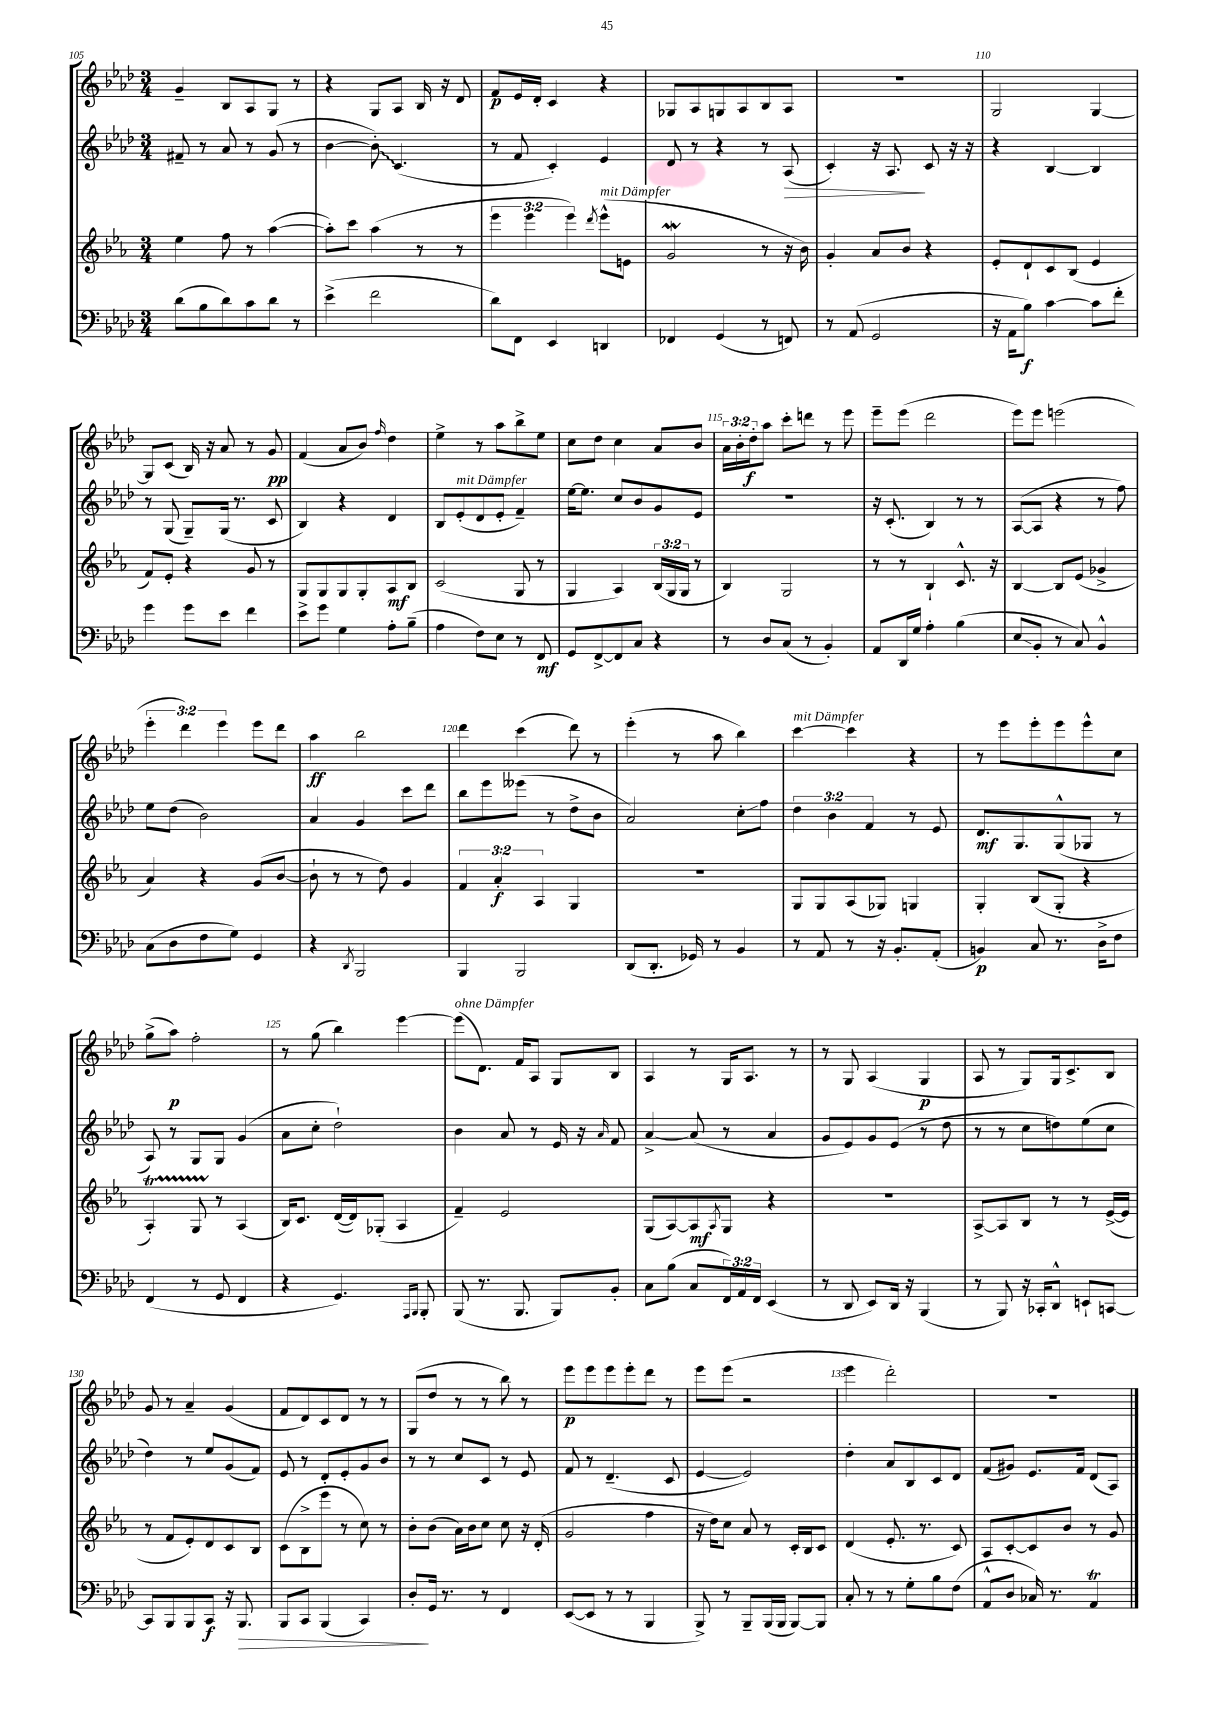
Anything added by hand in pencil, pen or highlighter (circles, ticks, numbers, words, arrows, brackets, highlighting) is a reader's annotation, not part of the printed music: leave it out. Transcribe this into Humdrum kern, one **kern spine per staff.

**kern	**kern	**kern	**kern
*staff4	*staff3	*staff2	*staff1
*clefF4	*clefG2	*clefG2	*clefG2
*k[b-e-a-d-]	*k[b-e-a-]	*k[b-e-a-d-]	*k[b-e-a-d-]
*M3/4	*M3/4	*M3/4	*M3/4
(8d-	4ee-	8f#~	4g~
8B-	.	8r	.
8d-)	8ff	8a-	8B-
8c	8r	8r	8A-
8d-	([4aa-	(8g	8G
8r	.	8r	8r
=	=	=	=
(4e-^	8aa-'])	[4b-	4r
.	8ccc	.	.
2f	(4aa-	8b-'])	8G
.	.	(4.c	8A-
.	8r	.	16B-
.	.	.	16r
.	8r	.	8d-
=	=	=	=
8d-)	6eee-	8r	8f
8FF	.	8f	16e-
.	6eee-	.	.
.	.	.	16d-'
4EE-	.	4c')	4c
.	6eee-)	.	.
.	8qddd	.	.
4DD	(8eee-^^	4e-	4r
.	8e	.	.
=	=	=	=
4FF-	2g	8d-	8G-
.	.	8r	8A-
(4GG	.	4r	8G
.	.	.	8A-
8r	8r	8r	8B-
8FF)	16r	(8A-	8A-
.	16b-)	.	.
=	=	=	=
8r	4g'	4c')	2.r
(8AA-	.	.	.
2GG	8a-	16r	.
.	.	8.A-	.
.	8b-	.	.
.	4r	8c	.
.	.	16r	.
.	.	16r	.
=	=	=	=
16r	8e-'	4r	2G
16AA-	.	.	.
8B-)	8d`	.	.
[4c	8c	[4B-	.
.	(8B-	.	.
8c]	4e-	4B-]	[4G
8f'	.	.	.
=	=	=	=
4g	8f)	8r	8G]
.	8e-'	(8G	(8c
8g	4r	8G~)	16B-)
.	.	.	16r
8e-	.	(16G	8a-
.	.	8.r	.
4f	8g	.	8r
.	8r	8c	8g
=	=	=	=
8e-^	8G	4B-)	(4f
8g	8G	.	.
4G	8G	4r	8a-
.	8G'	.	8b-)
.	.	.	16qqff
8A-'	8A-	4d-	4dd-
(8B-~	8B-	.	.
=	=	=	=
4A-	(2c	8B-	4ee-^
.	.	(8e-'	.
8F)	.	8d-	8r
8E-	.	8e-'	8aa-
8r	8G	4f~)	8bb-^
8FF	8r	.	8ee-
=	=	=	=
8GG	4G	[16ee-	8cc
.	.	8.ee-]	.
[8FF^	.	.	8dd-
8FF]	4A-)	8cc	4cc
8C	.	8b-	.
4r	(24B-	8g	8a-
.	24G	.	.
.	24G	.	.
.	8r	8e-	8b-
=	=	=	=
8r	4B-)	2.r	24a-
.	.	.	24b-'
.	.	.	24dd-'
8D-	.	.	8aa-
(8C	2G	.	8ccc'
8r	.	.	8ddd
4BB-')	.	.	8r
.	.	.	8eee-
=	=	=	=
8AA-	8r	16r	8eee-~
.	.	(8.c'	.
16DD-	8r	.	(8eee-
16G	.	.	.
4A-'	4B-`	4B-)	2ddd-
(4B-	8.c^^	8r	.
.	.	8r	.
.	16r	.	.
=	=	=	=
8E-	[4B-	([8A-	8eee-)
8BB-'	.	8A-]	8eee-
8r	8B-]	4r	(2eee
8C)	(8e-	.	.
4BB-^^	4g-^	8r	.
.	.	8ff)	.
=	=	=	=
(8C	4a-)	8ee-	6eee-'
8D-	.	(8dd-	.
.	.	.	6ddd-)
8F	4r	2b-)	.
.	.	.	6eee-
8G)	.	.	.
4GG	(8g	.	8eee-
.	[8b-	.	8ddd-
=	=	=	=
4r	8b-`]	4a-	4aa-
.	8r	.	.
8qDD-	.	.	.
2BBB-	8r	4g	2bb-
.	8dd)	.	.
.	4g	8ccc	.
.	.	8ddd-	.
=	=	=	=
4BBB-	6f	8bb-	4ddd-
.	.	8eee-	.
.	6a-'	.	.
2BBB-	.	(8eee--	(4ccc
.	6A-	.	.
.	.	8r	.
.	4G	8dd-^	8ddd-)
.	.	8b-	8r
=	=	=	=
(8DD-	2.r	2a-)	(4eee-'
8.DD-'	.	.	.
.	.	.	8r
16GG-)	.	.	.
8r	.	.	8aa-
4BB-	.	8cc'	4bb-)
.	.	8ff	.
=	=	=	=
8r	8G	6dd-	[4ccc
8AA-	8G	.	.
.	.	6b-	.
8r	(8A-	.	4ccc]
.	.	6f	.
16r	8G-)	.	.
8.BB-'	.	.	.
.	4G	8r	4r
(8AA-'	.	8e-	.
=	=	=	=
4BB)	4G'	8.d-	8r
.	.	.	8eee-
.	.	8.G	.
8C	(8B-	.	8eee-'
8.r	8G'	(8G^^	8eee-
.	4r	8G-	8eee-^^
16D-^	.	.	.
8F	.	8r	8cc
=	=	=	=
(4FF	4A-')	8A-)	(8gg^
.	.	8r	8aa-)
8r	8G	8G	2ff'
8GG	8r	8G	.
4FF	(4A-	(4g	.
=	=	=	=
4r	16B-)	8a-	8r
.	8.c	.	.
.	.	8cc'	(8gg
4.GG)	([16d	2dd-`)	4bb-)
.	16d])	.	.
.	(8G-'	.	.
.	4A-	.	[4eee-
16qqAAA-	.	.	.
16qqBBB-	.	.	.
8BBB-'	.	.	.
=	=	=	=
(8BBB-	4f~)	4b-	(8eee-]
8.r	.	.	8.d-)
.	2e-	8a-	.
8.BBB-	.	.	16f
.	.	8r	8A-
8BBB-)	.	16e-	8G
.	.	16r	.
.	.	16qqa-	.
8BB-'	.	8f	8B-
=	=	=	=
8C	(8G	[4a-^	4A-
(8B-	[8A-)	.	.
8C	8A-]	(8a-]	8r
.	8qA-	.	.
24FF)	8G	8r	16G
24AA-	.	.	.
.	.	.	8.A-
24FF	.	.	.
(4EE-	4r	4a-	.
.	.	.	8r
=	=	=	=
8r	2.r	8g	8r
8DD-	.	8e-)	8G
8EE-)	.	8g	(4A-
16DD-	.	(8e-	.
16r	.	.	.
(4BBB-	.	8r	4G
.	.	8dd-	.
=	=	=	=
8r	[8A-^	8r	8A-
8BBB-)	8A-]	8r	8r
16r	8B-	8cc	8G)
16CC-'	.	.	.
8DD-^^	8r	8dd)	16G
.	.	.	8.c^
8EE`	8r	(8ee-	.
[8CC	([16e-^	8cc	8B-
.	16e-]	.	.
=	=	=	=
8CC]	8r	4dd-)	8g
8BBB-	8f	.	8r
8BBB-	8e-')	8r	4a-~
8CC	8d	8ee-	.
16r	8c	(8g	(4g
8.BBB-	.	.	.
.	8B-	8f)	.
=	=	=	=
8BBB-	(8c	8e-	8f
8CC	8B-^	8r	8d-)
(4BBB-	8eee-	8d-'	8c
.	8r	8e-'	8d-
4CC)	8cc)	8g	8r
.	8r	8b-	8r
=	=	=	=
8D-'	8b-'	8r	(8G
16GG	(8b-	8r	8dd-
8.r	.	.	.
.	16a-)	8cc	8r
.	16b-	.	.
8r	8cc	8c	8r
4FF	8cc	8r	8bb-)
.	16r	8e-	8r
.	(16d'	.	.
=	=	=	=
([8EE-	2g	8f	8eee-
8EE-]	.	8r	8eee-
8r	.	(4.d-~	8eee-
8r	.	.	8eee-'
4BBB-	4ff	.	8ddd-
.	.	8c	8r
=	=	=	=
8BBB-^)	16r	[4e-	8eee-
.	16dd)	.	.
8r	8cc	.	(8eee-
8BBB-~	8a-	2e-])	2r
(16BBB-	8r	.	.
16BBB-	.	.	.
[8BBB-)	16c'	.	.
.	16B-	.	.
8BBB-]	8c	.	.
=	=	=	=
8C'	(4d	4dd-'	4eee-
8r	.	.	.
8r	8.e-'	8a-	2ddd-')
8G'	.	8B-	.
.	8.r	.	.
8B-	.	8c	.
(8F	8c)	8d-	.
=	=	=	=
8AA-^^	8A-	(8f	2.r
8D-	[8c'	8g#)	.
16C-)	8c]	8.e-	.
8.r	.	.	.
.	8b-	.	.
.	.	16f	.
4AA-	8r	(8d-	.
.	8g	8A-)	.
==	==	==	==
*-	*-	*-	*-
